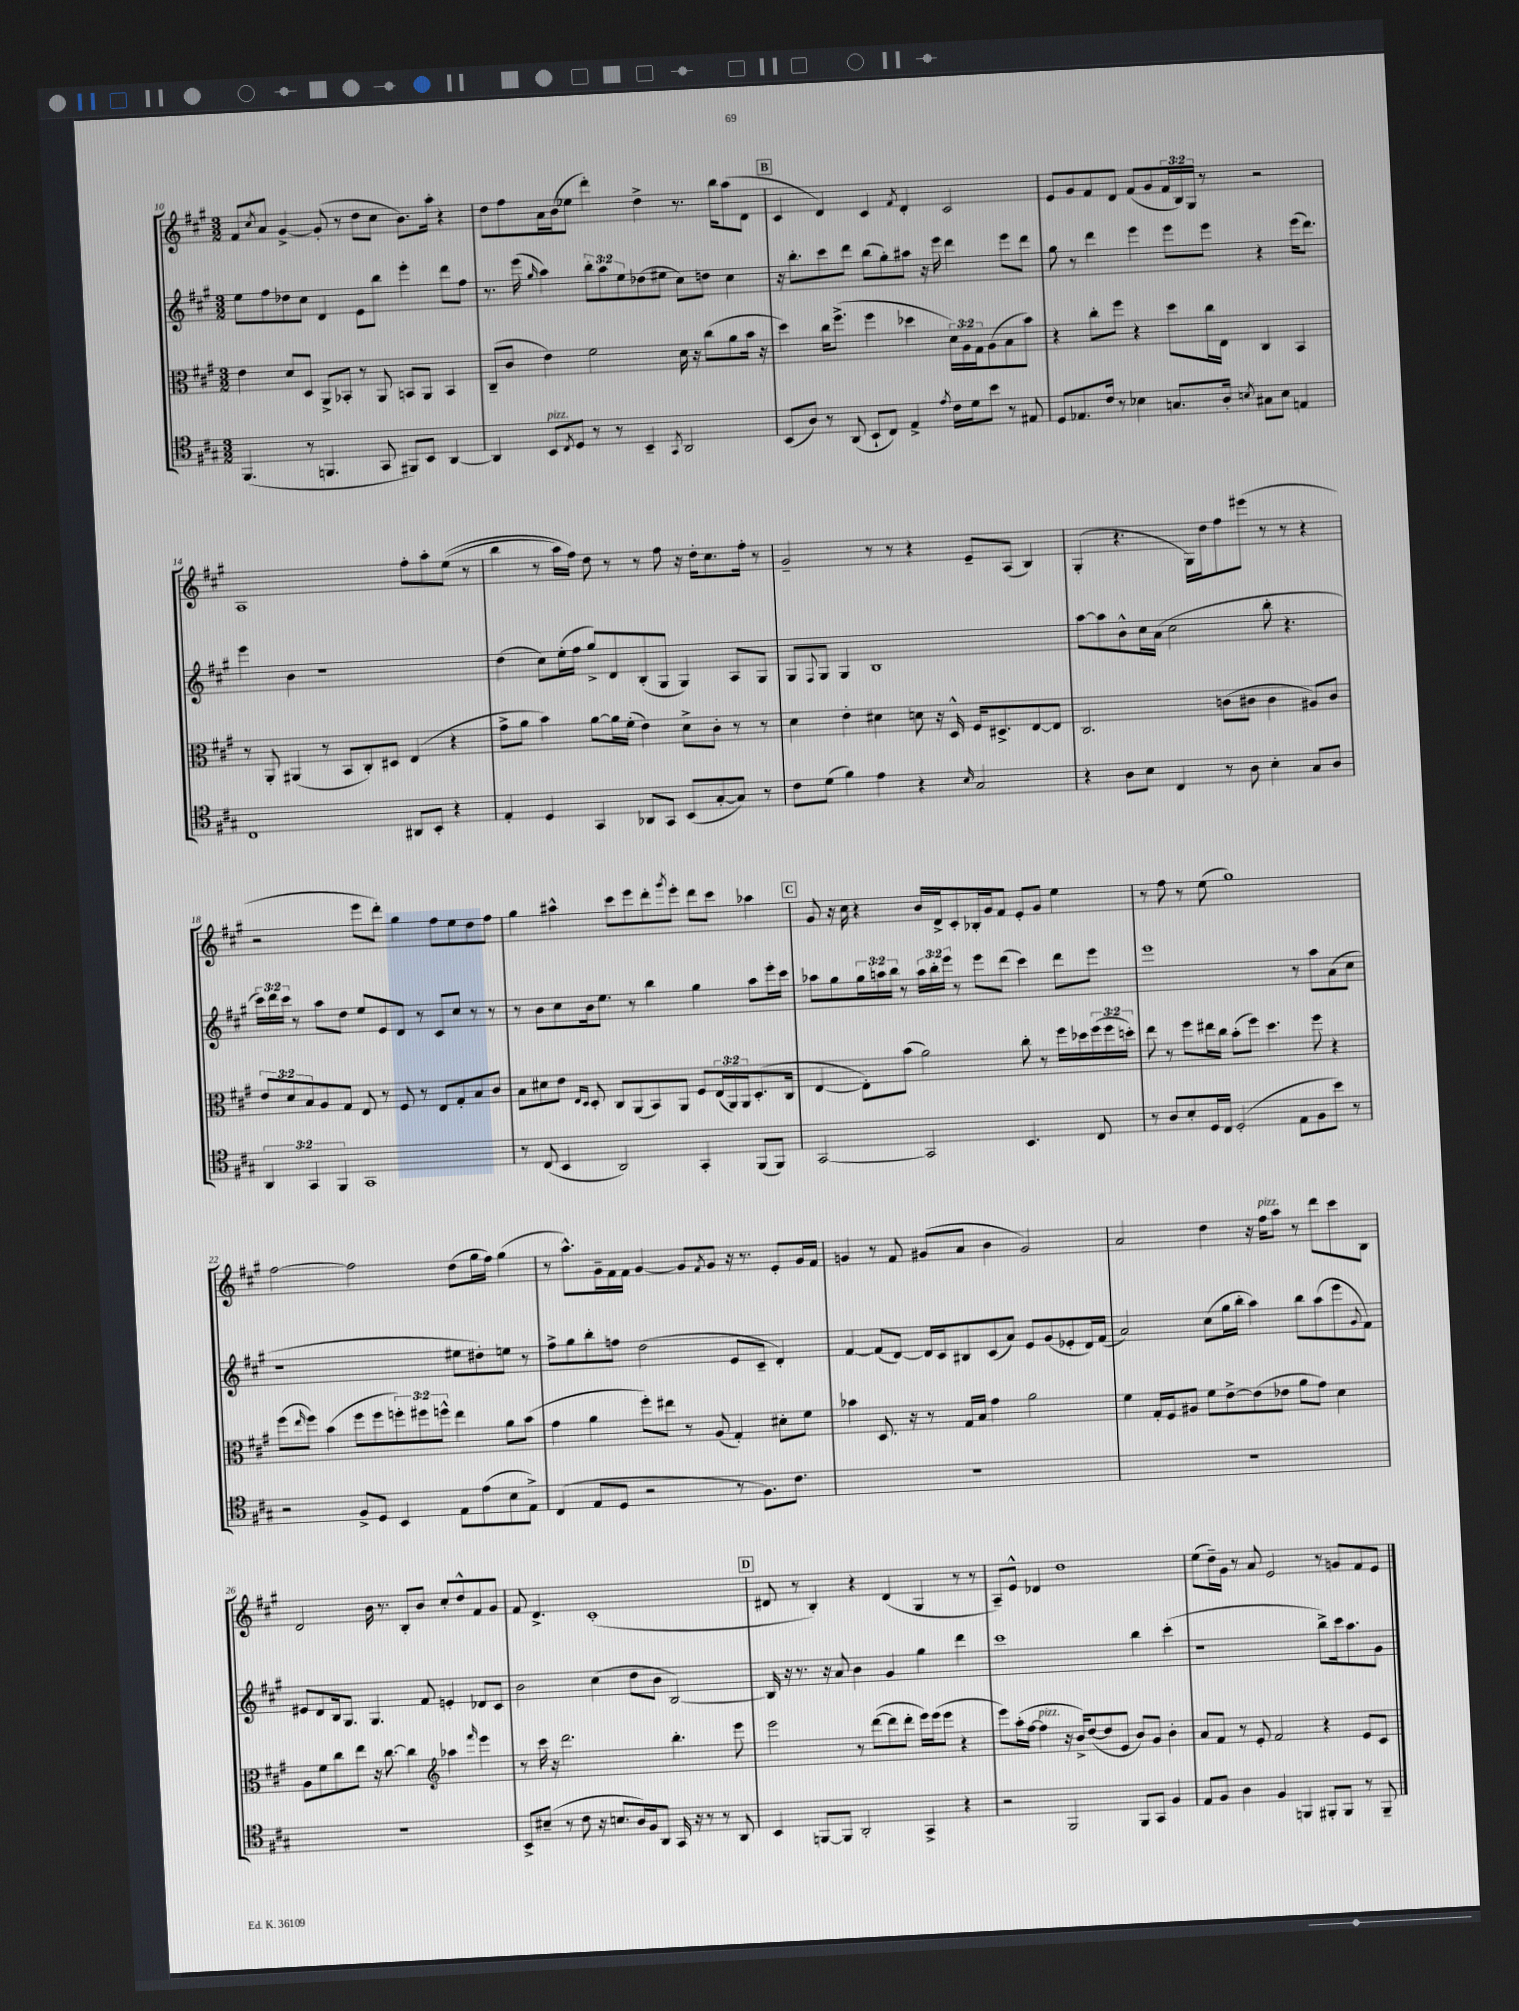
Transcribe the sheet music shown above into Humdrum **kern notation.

**kern	**kern	**kern	**kern
*staff4	*staff3	*staff2	*staff1
*clefC4	*clefC3	*clefG2	*clefG2
*k[f#c#g#]	*k[f#c#g#]	*k[f#c#g#]	*k[f#c#g#]
*M3/2	*M3/2	*M3/2	*M3/2
(4.FF#	4e	8ee	8f#
.	.	.	8qcc#
.	.	8ff#	8a
.	8d	8dd-	[4g#^
8r	8D	8cc#	.
4.FF	8AA^	4d	(8g#']
.	8BB-'	.	8r
.	8r	8e	8dd
8GG#	8AA	8bb	8cc#
8FF#)	8BB	4eee'	8.b)
8BB	8AA	.	.
.	.	.	16aa'
[4AA	4BB	8ddd	4r
.	.	8ff#	.
=	=	=	=
4AA]	(8C#~	8.r	8dd
.	8c#	.	8ff#
.	.	(16eee	.
.	.	16qqgg#	.
8BB	4e)	4aa)	16a
.	.	.	(16b
8qC#	.	.	.
8D	.	.	8ee-
8r	2f#	12bb'	4ddd')
.	.	12aa	.
8r	.	.	.
.	.	12ee	.
4BB~	.	(8dd-	4dd^
.	.	8ee#	.
8qGG#	.	.	.
2AA	16d	8cc#)	8.r
.	16r	.	.
.	(8cc#	8dd	.
.	.	.	16bb
.	8a	4cc#	(8aa
.	16b	.	8d
.	16r	.	.
=	=	=	=
(8BB	4dd)	16r	4c#
.	.	8.bb'	.
8A)	.	.	.
8r	16cc#	8ccc#	4d)
.	(8.ff#^	.	.
(8AA	.	8ddd	.
8BB`	4ff#	(8bb	4c#
8C#)	.	8gg#')	.
.	.	.	8qf#
4E^	4dd-	8aa#	4d'
.	.	16r	.
.	.	16eee	.
8qe	.	.	.
16c#	24d)	4ddd	2c#
.	24A	.	.
16d	.	.	.
.	24G#	.	.
8b	(8A	.	.
8r	8B	8eee	.
8E#	8b)	8ddd	.
=	=	=	=
8D	4r	8gg#	8e
8.E-	.	8r	8g#
.	8cc#'	4ddd	8f#
16c#	.	.	.
8r	8ff#	.	8d
4B-	4r	4eee	(8f#
.	.	.	8g#
8.G	8dd	8eee	24f#
.	.	.	24B)
.	.	.	24G#
.	16cc#	8eee	8r
16A'	16E	.	.
8qB	.	.	.
8G#	4C#	4r	2r
8B	.	.	.
4E	4BB	(16eee	.
.	.	8.ddd)	.
=	=	=	=
1C#	8r	4eee	1A
.	8AA'	.	.
.	(4AA#	4b	.
.	8r	1r	.
.	8BB	.	.
.	8C#')	.	.
.	8D#	.	.
8AA#	(4E	.	8ff#'
8BB'	.	.	8aa'
4r	4r	.	&((8ee
.	.	.	8r
=	=	=	=
4E'	8g#^	(4dd	4bb
.	8a	.	.
4D	4b)	8cc#)	8r
.	.	(16ee'	16aa)
.	.	16ff#	16ff#&)
4GG#	[8a	8gg#^)	8dd
.	16a]	8d	8r
.	(16f#'	.	.
8AA-	4e)	(8B'	8r
8GG#	.	8G#	8ff#
(8BB	8d^	4G#)	16r
.	.	.	16dd'
[8G#'	8c#'	.	8.cc#
8G#])	8r	8A	.
.	.	.	16ff#'
8r	8r	8G#	8r
=	=	=	=
8c#	4d	8G#	2g#~
.	.	8qqF#	.
(8d	.	8G#	.
4f#)	4e'	4G#	.
4e	4d#	1B	8r
.	.	.	8r
4r	8d	.	4r
.	16r	.	.
.	16D^^	.	.
16qqB	.	.	.
2G#	16F#	.	8e~
.	8.D#^	.	.
.	.	.	(8A
.	[8E	.	4B)
.	8E]	.	.
=	=	=	=
4r	2.C#	[8aa	(4G#'
.	.	8aa]	.
8A	.	8b^^	4.r
8B	.	16cc#	.
.	.	(16a	.
4C#	.	2cc#	.
.	.	.	16G#)
.	.	.	16dd
8r	(8c	.	8ff#
8A	8c#	.	(8eee#
4B'	4c#	8bb'	8r
.	.	4.r	8r
8G#	8A#)	.	4r
8A	8c#	.	.
=	=	=	=
6AA	12e	24ccc#)	2r
.	.	24ddd	.
.	12d	24ccc#	.
.	.	8r	.
6GG#	12B	.	.
.	8A	8aa	.
6FF#	.	.	.
.	8G#	8dd	.
1GG#	8E	8ee	8eee
.	8r	8e	8ddd')
.	8F#	8d	4gg#
.	8r	8r	.
.	8E	8c#	8ff#
.	8G#'	8cc#	8ee
.	8B	8r	8dd
.	8c#	8r	8ff#
=	=	=	=
8r	8B	8r	4gg#
(8C#	8d#	8b	.
4BB	8e	8cc#	4aa#^^
.	16qqE	.	.
.	16qqD	.	.
.	8D'	16b	.
.	.	8.ee	.
2AA)	8C#	.	8ccc#
.	(8AA	8r	8eee
.	8BB)	4bb	8ddd'
.	.	.	8qggg#
.	8AA	.	8eee'
4GG#'	8F#	4gg#	8ddd
.	(24E	.	8ccc#
.	24AA)	.	.
.	24AA	.	.
(8FF#	(8.D'	8aa	4aa-
8FF#)	.	16eee'	.
.	16C#	16ccc#	.
=	=	=	=
[2GG#	[4E	8aa-	8g#
.	.	8gg#	16r
.	.	.	16cc#
.	8E'])	24gg#	4r
.	.	24aa	.
.	.	24bb	.
.	(8b	8r	.
2GG#]	2a)	24aa	16b
.	.	24bb'	.
.	.	.	16d^
.	.	24eee	.
.	.	8r	8c#'
.	.	8eee	16B-'
.	.	.	16g#
.	.	(8ddd	8f#
4.BB	8cc#'	4ccc#)	8e'
.	8r	.	8g#
.	16ff#	8ddd	4ee
.	16dd-	.	.
8C#	(24ff#	8eee	.
.	24ff#	.	.
.	24dd')	.	.
=	=	=	=
8r	8ee	1eee	8r
8A	8r	.	8ff#
8B'	8ff#	.	8r
16D	16ee#	.	(8ee
16C#	16cc#	.	.
(2D'	(8b'	.	1gg#)
.	8ff#)	.	.
.	4.dd	.	.
8E	.	8r	.
8F#	8ff#	8aa	.
8b)	4r	(8a	.
8r	.	8cc#	.
=	=	=	=
2r	(8ff#	1r	[2ff#
.	16qqee	.	.
.	8ff#)	.	.
.	(4b	.	.
8F#^	8ff#	.	2ff#]
8D	8ff#	.	.
4BB	12ff')	.	.
.	12ff#	.	.
.	12ff^^	.	.
8E	4ee	8ee#	(8dd
(8e	.	8dd#')	16gg#
.	.	.	16ff#)
8B	8a	8ee	(4gg#
8E^)	(8b	8r	.
=	=	=	=
(4C#	4g#	8ff#^	8r
.	.	8gg#	8.aa^^)
8E	4a	8bb'	.
.	.	.	16g#~
8D	.	8ff	16f#
.	.	.	16f#
2r	8ff#')	(2dd	[4g#
.	8ee#	.	.
.	8r	.	8g#]
.	.	.	8qf#
.	(8A	.	8g#
8r	4G#')	8e	16r
.	.	.	8.r
8.F#)	.	8c#~	.
.	8d#'	4d')	8e'
8.c#	.	.	.
.	8f#	.	16g#
.	.	.	16f#
=	=	=	=
1.r	4b-	[4f#	4g
.	8.D	(8f#]	8r
.	.	[8d)	8f#
.	16r	.	.
.	8r	16d]	(8g#
.	.	16c#	.
.	16G#	8B#	8a
.	16B	.	.
.	4g#	(8c#	4b
.	.	8a)	.
.	2a	8e	2g#)
.	.	(8g#	.
.	.	8e-'	.
.	.	16d)	.
.	.	(16f#	.
=	=	=	=
1.r	4f#	2a)	2a
.	16G#'	.	.
.	16F#	.	.
.	8A#	.	.
.	8f#	(8cc#	4dd
.	[8e^	16gg#	.
.	.	16bb'	.
.	(8e]	4aa)	16r
.	.	.	16ff#
.	8e-	.	8aa
.	8a	8bb	8r
.	8g#)	(8aa	8ddd
.	4d	8eee	8ccc#
.	.	8qqg#	.
.	.	8f#)	8B
=	=	=	=
1.r	8A	8e#	2d
.	8f#	8d	.
.	8cc#	16B	.
.	.	8.G#	.
.	8ee	.	.
.	16r	4.G#	16b
.	[8.cc#	.	8.r
.	4cc#]	.	8B'
.	.	8f#	8b
*	*clefG2	*	*
.	4aa-	4e'	8cc#'
.	.	.	8dd^^
.	16qqfff#	.	.
.	4eee	8d-	8f#
.	.	8c#	8g#
=	=	=	=
8BB^	8r	2b	8f#
(8B#~	16ccc#	.	4.d^
.	16r	.	.
8r	2.ddd	.	.
8c#	.	.	.
16r	.	(4cc#	(1c#'
8.B	.	.	.
16A)	.	8dd	.
16F#	.	.	.
8AA	.	8b	.
16GG#	4.bb'	[2B)	.
16r	.	.	.
8r	.	.	.
8r	.	.	.
8AA	8eee	.	.
=	=	=	=
4BB	2eee	16B]	8d#
.	.	16r	.
.	.	8.r	8r
[8FF	.	.	4B')
.	.	16r	.
8FF]	.	8a	.
2AA'	8r	4b	4r
.	([8ddd	.	.
.	8ddd]	4g#	(4d#
.	8ddd'	.	.
4GG#^	16eee)	4gg#	4G#
.	(16eee	.	.
.	8eee	.	.
4r	4r	4ddd	8r
.	.	.	8r
=	=	=	=
2r	8eee)	1ccc#	8A~)
.	(16aa'	.	8e^^
.	[16ff#	.	.
.	4ff#]	.	4d-
2FF#	16r	.	1dd
.	16b^)	.	.
.	([8dd	.	.
.	8dd]	.	.
.	8e	.	.
8FF#	8b)	4bb	.
8GG#	8g#	.	.
4F#	4b'	(4ccc#'	.
=	=	=	=
8E	8a	1r	(8ee
8F#	8f#	.	16dd~)
.	.	.	16g#
4A	8r	.	8r
.	8e'	.	8a
4F#	2f#	.	2e
4FF	.	.	.
8FF#'	4r	8bb^)	8r
8FF#	.	16ccc#	8g
.	.	8.aa	.
8r	8e	.	8f#
8FF#~	8c#	8g#	8e
==	==	==	==
*-	*-	*-	*-
